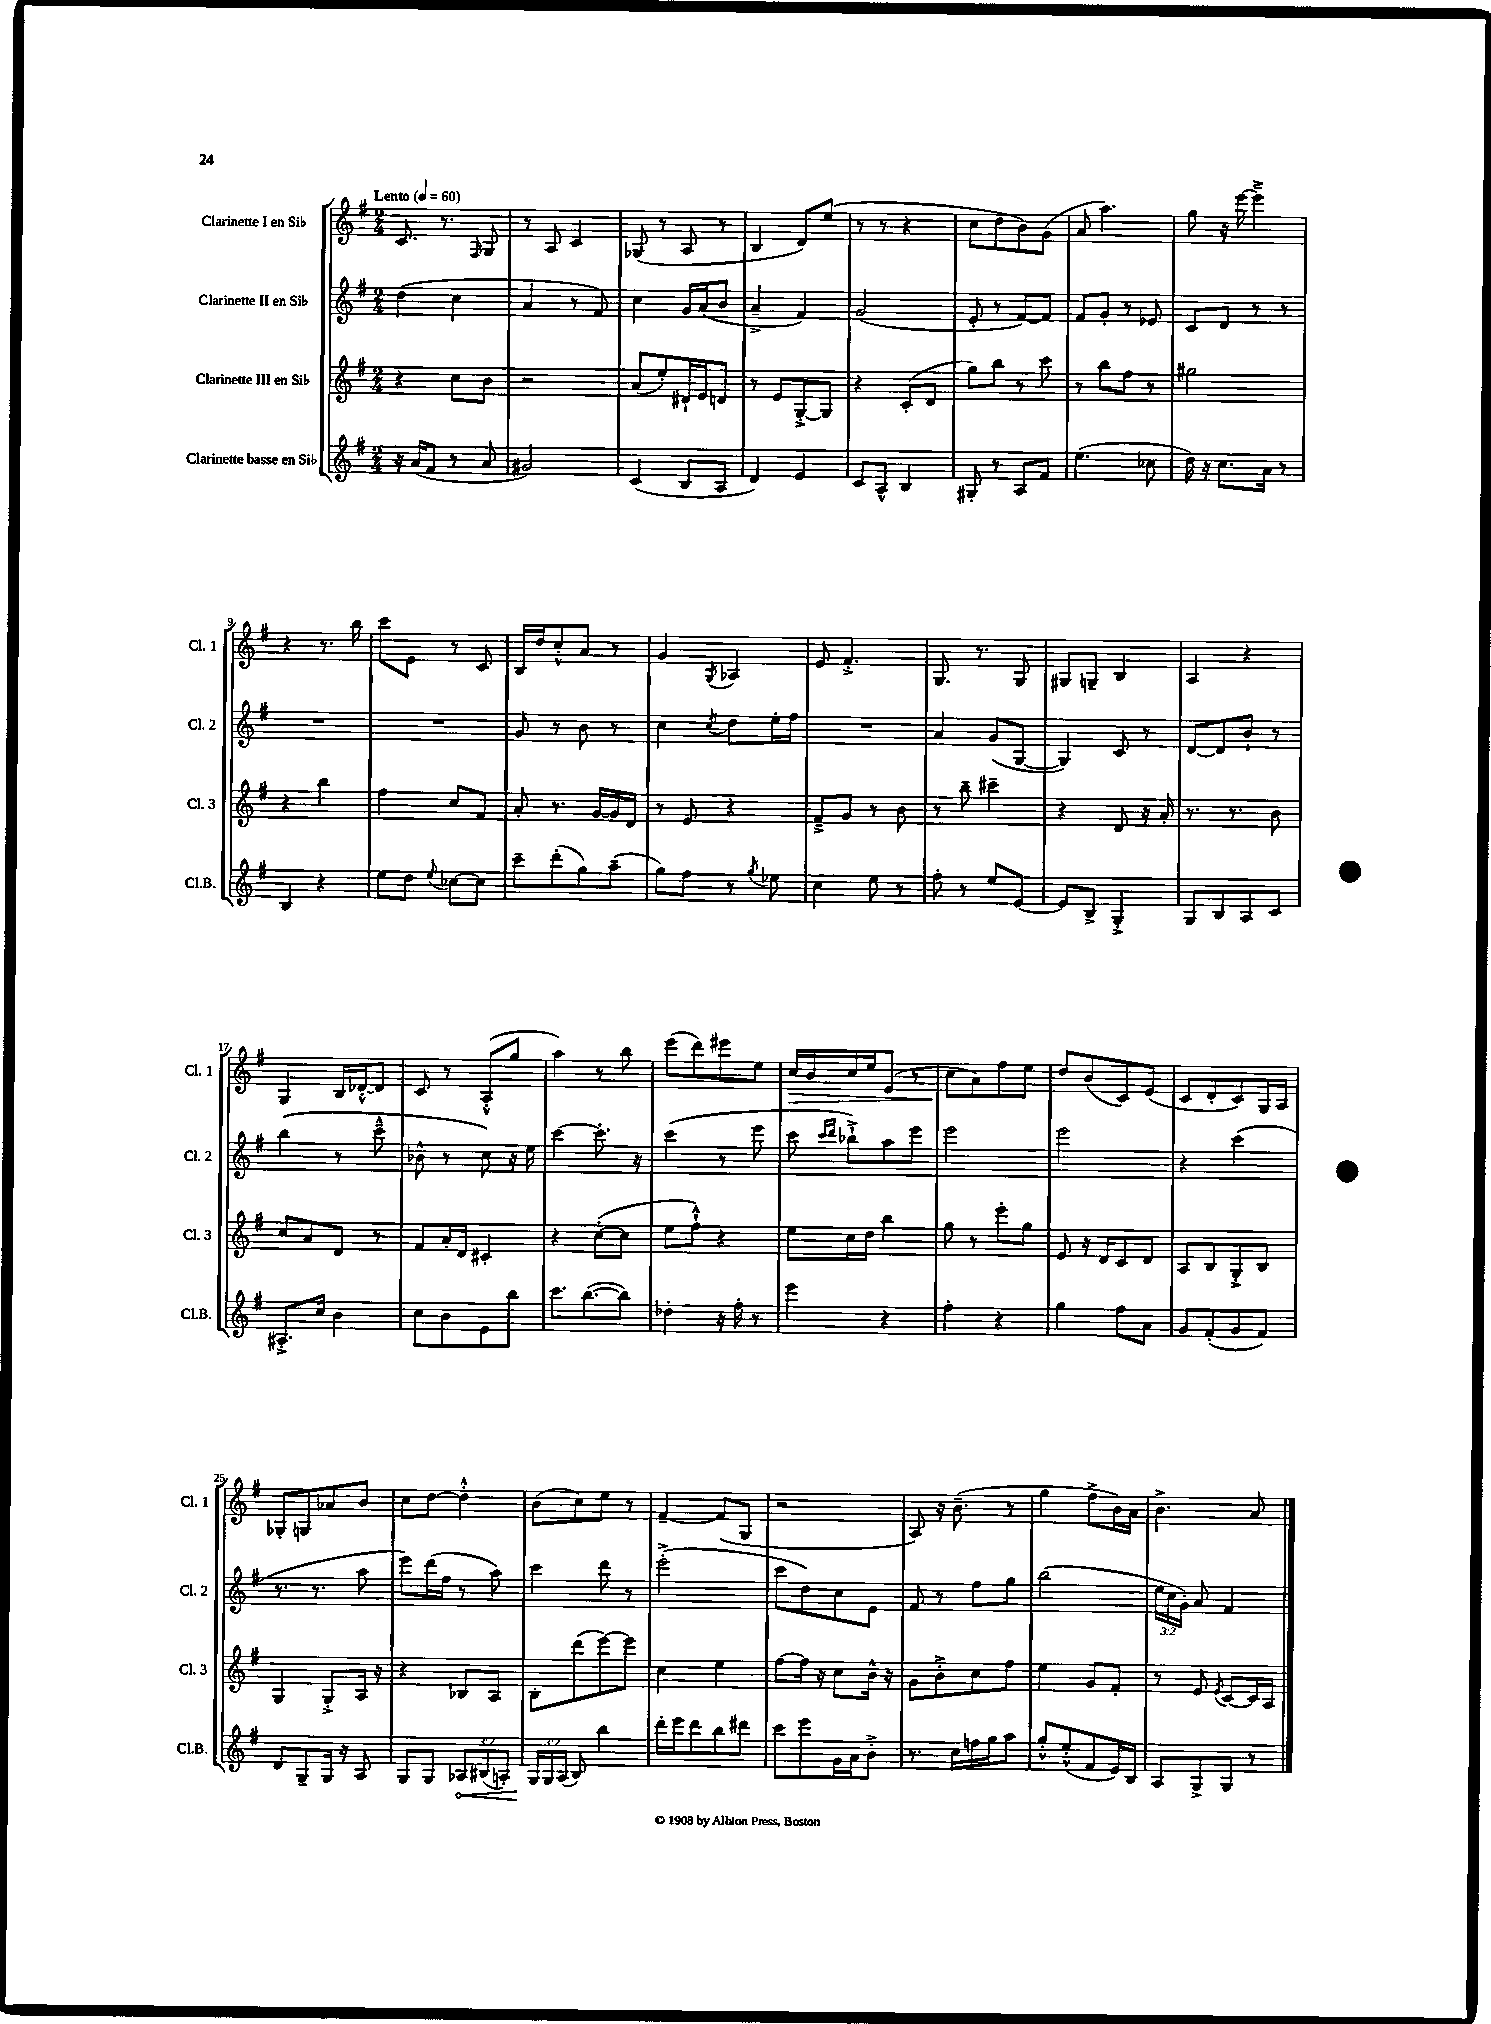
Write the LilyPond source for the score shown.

<<
\new StaffGroup <<
\new Staff = "s0" \with { instrumentName = "Clarinette I en Sib" shortInstrumentName = "Cl. 1" } {
    \clef treble \key g \major \numericTimeSignature \time 2/4 \tempo "Lento" 4 = 60
    \autoBeamOff c'8. r8. \grace { fis16 } g8 |
    r8 a8 c'4 |
    ges8( r8 a8 r8 |
    b4 d'8[) e''8]( |
    r8 r8 r4 |
    c''8[ d''8 b'8) g'8]( |
    a'8 a''4.) |
    g''8 r16 e'''16~ e'''4---> |
    r4 r8. b''16 |
    c'''8[ e'8] r8 c'8 |
    b16[ d''16 c''8-.-^ a'8] r8 |
    g'4 \acciaccatura { g8 } aes4 |
    e'8 fis'4.-.-> |
    g8. r8. g8 |
    gis8[ g8]-- b4 |
    a4 r4 |
    g4 b16[ des'16~-.-^ des'8] |
    c'8 r8 a8[-.-^( g''8] |
    a''4) r8 b''8 |
    e'''8[( d'''8) eis'''8 e''8] |
    c''16[\> b'16 c''16 e''16 e'8]( r8 |
    c''8[\! a'8) fis''8 e''8] |
    d''8[ b'8( c'8) e'8]( |
    c'8[ d'8-. c'8) g16 a16] |
    ges8[-. g8 aes'8 b'8] |
    c''8[ d''8]~ d''4-.-^ |
    b'8[( c''8) e''8] r8 |
    fis'4~-- fis'8[( g8] |
    r2 |
    a8) r16 b'8.--( r8 |
    g''4 fis''8[-> b'16) a'16] |
    b'4.-> a'8 \bar "|." |
}
\new Staff = "s1" \with { instrumentName = "Clarinette II en Sib" shortInstrumentName = "Cl. 2" } {
    \clef treble \key g \major \numericTimeSignature \time 2/4 \override Staff.TupletNumber.text = #tuplet-number::calc-fraction-text
    \autoBeamOff d''4( c''4 |
    a'4 r8 fis'8) |
    c''4 g'16[ a'16( b'8] |
    a'4---> fis'4) |
    g'2( |
    e'8-. r8 fis'8[~) fis'8] |
    fis'8[ g'8]-. r8 ees'8 |
    c'8[ d'8] r8 r8 |
    R2 |
    R2 |
    g'8 r8 b'8 r8 |
    c''4 \acciaccatura { c''8 } d''8[ e''16-. fis''16] |
    R2 |
    a'4 g'8[( g8]~ |
    g4) c'8 r8 |
    d'8[~ d'8 b'8]-! r8 |
    b''4( r8 c'''8---^ |
    bes'8-^ r8 c''8) r16 e''16 |
    c'''4~ c'''8.-. r16 |
    c'''4( r8 e'''8 |
    c'''8 \grace { c'''16[ d'''16] } bes''8[-!->) a''8 e'''8] |
    e'''2 |
    e'''2 |
    r4 c'''4( |
    r8. r8. a''8 |
    e'''8[) d'''16( fis''16] r8 a''8) |
    c'''4 d'''8 r8 |
    e'''2-.->( |
    c'''8[ d''8) c''8 e'8] |
    fis'8 r8 fis''8[ g''8] |
    b''2( |
    \tuplet 3/2 { e''16[ c''16 g'16]-.) } a'8 fis'4 \bar "|." |
}
\new Staff = "s2" \with { instrumentName = "Clarinette III en Sib" shortInstrumentName = "Cl. 3" } {
    \clef treble \key g \major \numericTimeSignature \time 2/4
    \autoBeamOff r4 c''8[ b'8] |
    r2 |
    a'8[( e''8-.) dis'16-! e'16 d'8] |
    r8 e'8[ g8~-.-> g8] |
    r4 c'8[-.( d'8] |
    g''8[) b''8] r8 c'''8 |
    r8 b''8[ fis''8] r8 |
    gis''2 |
    r4 b''4 |
    fis''4 c''8[ fis'8] |
    a'8-. r8. g'16[~ g'16 d'16] |
    r8 e'8 r4 |
    fis'8[---> g'8] r8 b'8 |
    r8 b''8-- cis'''4-- |
    r4 d'8 r16 a'16-. |
    r8. r8. b'8 |
    c''8[ a'8 d'8] r8 |
    fis'8[ a'16-. d'16] cis'4-. |
    r4 c''8[~-.( c''8] |
    e''8[ fis''8]-!-^) r4 |
    e''8[ c''16 d''16] b''4 |
    g''8 r8 e'''8[-. g''8] |
    e'8 r16 d'16[ c'8 d'8] |
    a8[ b8 g8-.-> b8] |
    g4 g8[-.-> a16] r16 |
    r4 bes8[ a8] |
    b8[-. d'''8( e'''8~) e'''8] |
    c''4 e''4 |
    fis''8[~ fis''16] r16 c''8[ b'16]-^ r16 |
    g'8[ b'8-.-> c''8 fis''8] |
    e''4 g'8[ fis'8]-. |
    r8 e'8 \acciaccatura { e'8 } c'8[~ c'16 a16] \bar "|." |
}
\new Staff = "s3" \with { instrumentName = "Clarinette basse en Sib" shortInstrumentName = "Cl.B." } {
    \clef treble \key g \major \numericTimeSignature \time 2/4 \override Staff.TupletNumber.text = #tuplet-number::calc-fraction-text
    \autoBeamOff r16 a'16[( fis'8] r8 a'8 |
    gis'2) |
    c'4( b8[ a8] |
    d'4) e'4 |
    c'8[ a8]-^ b4 |
    gis8-. r8 a8[ fis'8] |
    e''4.( ces''8 |
    d''16) r16 c''8.[ a'16] r8 |
    b4 r4 |
    e''8[ d''8] \appoggiatura { e''8 } ces''8[~ ces''8] |
    c'''8[-- d'''8-.( g''8) a''8]--( |
    g''8[) fis''8] r8 \acciaccatura { g''8 } ees''8 |
    c''4 e''8 r8 |
    fis''8-. r8 e''8[ e'8]~ |
    e'8[ b8]-> g4-.-> |
    g8[ b8 a8 c'8] |
    ais8.[-.-> c''16] b'4 |
    c''8[ b'8 e'8 b''8] |
    c'''8.[ b''8.~( b''8]) |
    des''4-. r16 fis''16-. r8 |
    e'''4 r4 |
    fis''4-. r4 |
    g''4 fis''8[ a'8] |
    g'8[ fis'8-.( g'8 fis'8]) |
    d'8[ g8-- g16] r16 a8 |
    g8[ g8] \tuplet 3/2 { \once \override Hairpin.circled-tip = ##t aes8[\< bis8( a8]-.) } |
    \tuplet 3/2 { g16[\! g16 a16]( } b8) b''4 |
    d'''16[-. e'''16 d'''8 b''8 dis'''8] |
    c'''8[ e'''8 g'16 a'16 b'8]-.-> |
    r8. c''16[ f''16 g''16 a''8] |
    g''8[-.-^ e''8-.-^( fis'8 e'16) b16] |
    a8[ g8-> g8] r8 \bar "|." |
}
>>
>>
